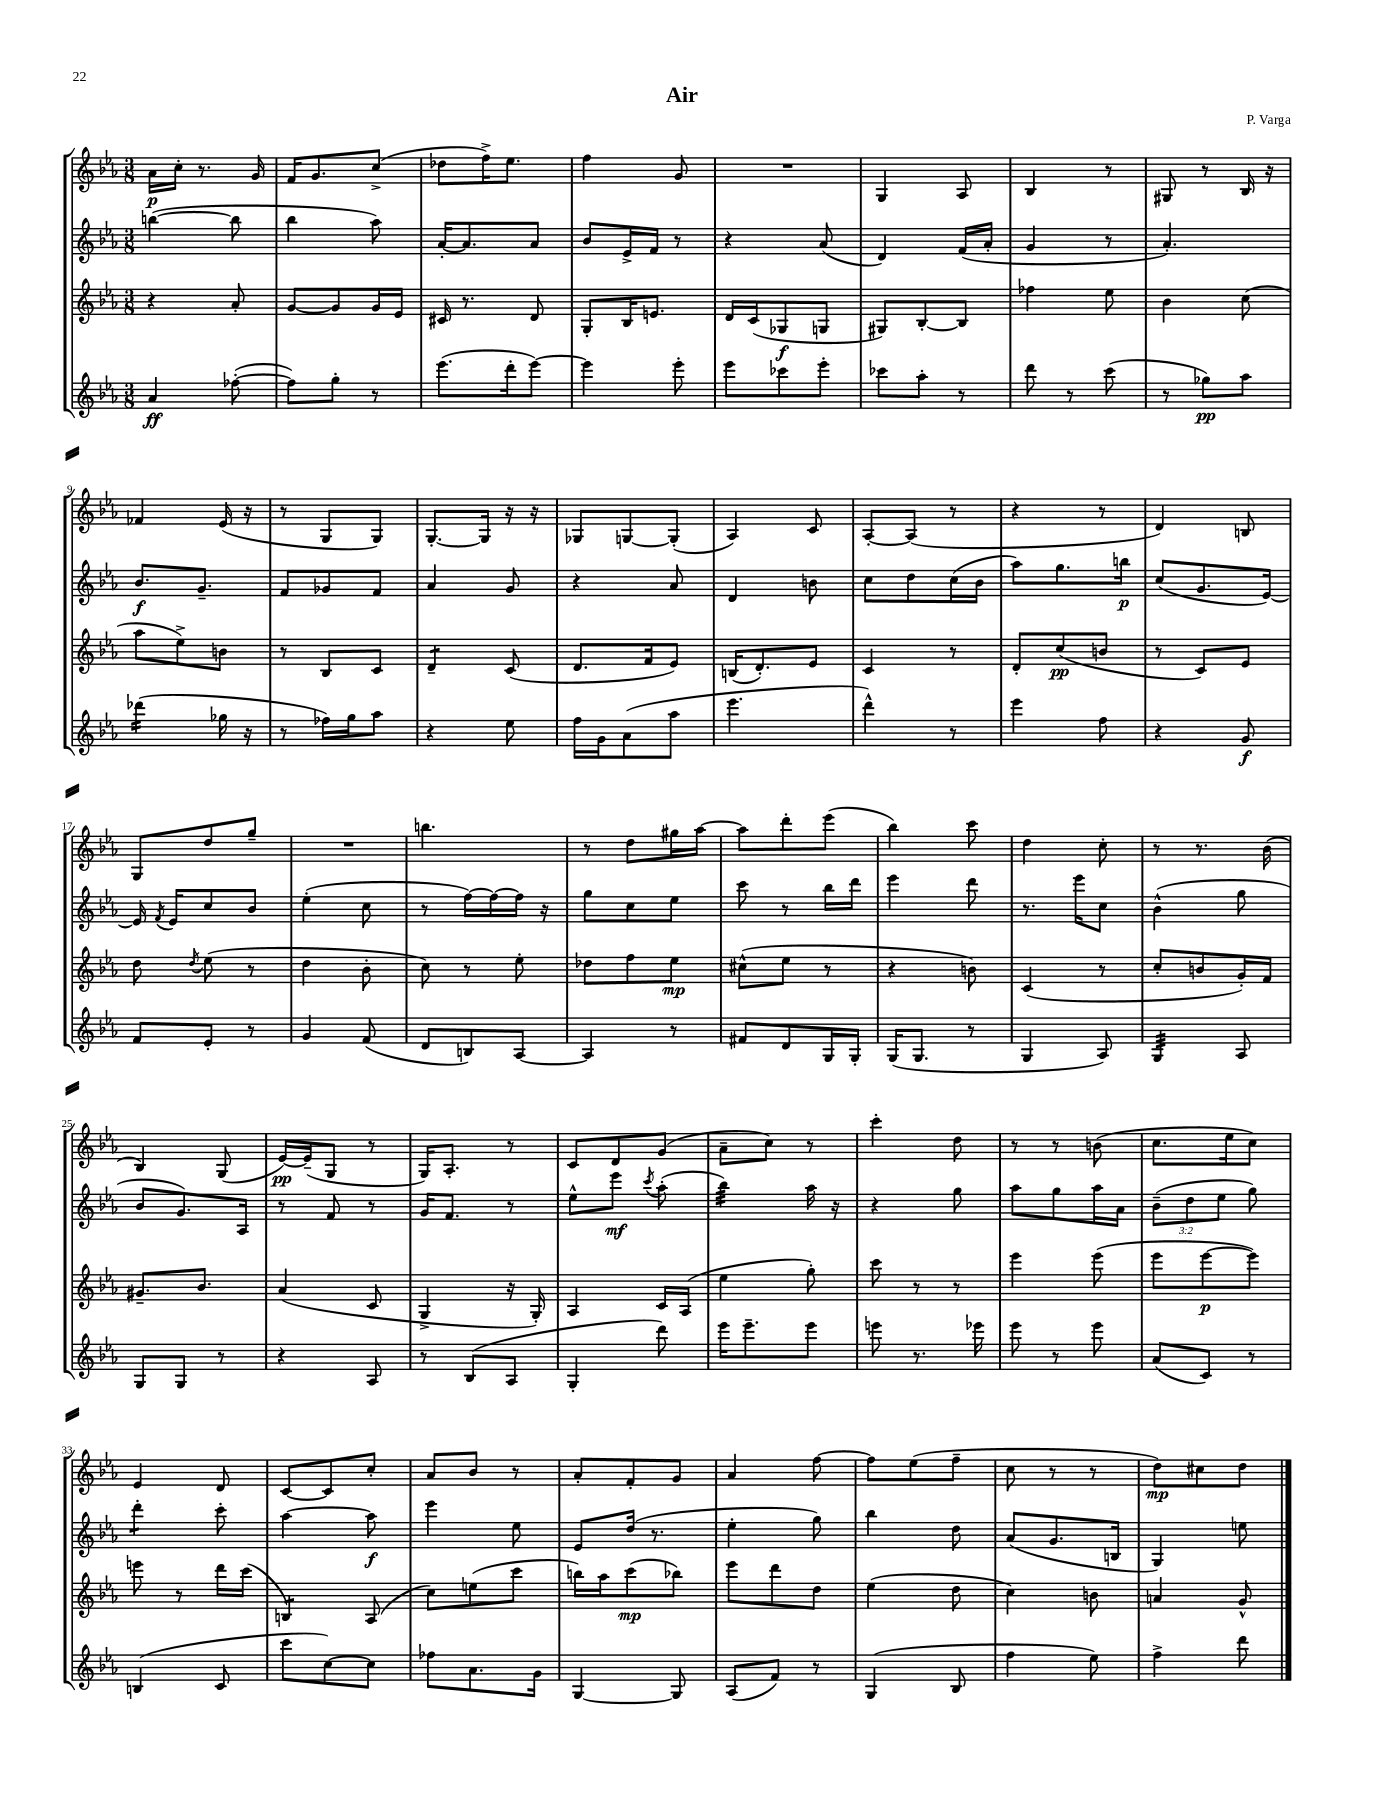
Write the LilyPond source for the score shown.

\header { title = "Air" composer = "P. Varga" }
<<
\new StaffGroup <<
\new Staff = "s0" {
    \clef treble \key ees \major \numericTimeSignature \time 3/8
    \autoBeamOff aes'16[\p c''16]-. r8. g'16 |
    f'16[ g'8. c''8]->( |
    des''8[ f''16->) ees''8.] |
    f''4 g'8 |
    R4. |
    g4 aes8 |
    bes4 r8 |
    gis8 r8 bes16 r16 |
    fes'4 ees'16( r16 |
    r8 g8[ g8]) |
    g8.[~-. g16] r16 r16 |
    ges8[ g8~ g8]-.( |
    aes4) c'8 |
    aes8[~-. aes8]( r8 |
    r4 r8 |
    d'4) b8 |
    g8[ d''8 g''8]-- |
    R4. |
    b''4. |
    r8 d''8[ gis''16 aes''16]~ |
    aes''8[ d'''8-. ees'''8]( |
    bes''4) c'''8 |
    d''4 c''8-. |
    r8 r8. bes'16( |
    bes4) g8( |
    ees'16[~\pp) ees'16--( g8] r8 |
    g16[) aes8.]-. r8 |
    c'8[ d'8 g'8]( |
    aes'8[-- c''8]) r8 |
    c'''4-. d''8 |
    r8 r8 b'8( |
    c''8.[ ees''16 c''8]) |
    ees'4 d'8 |
    c'8[~ c'8 c''8]-. |
    aes'8[ bes'8] r8 |
    aes'8[-. f'8-. g'8] |
    aes'4 f''8~ |
    f''8[ ees''8( f''8]-- |
    c''8 r8 r8 |
    d''8[\mp) cis''8 d''8] \bar "|." |
}
\new Staff = "s1" {
    \clef treble \key ees \major \numericTimeSignature \time 3/8 \override Staff.TupletNumber.text = #tuplet-number::calc-fraction-text
    \autoBeamOff b''4~( b''8 |
    bes''4 aes''8) |
    aes'16[~-. aes'8. aes'8] |
    bes'8[ ees'16-> f'16] r8 |
    r4 aes'8( |
    d'4) f'16[( aes'16]-. |
    g'4 r8 |
    aes'4.-.) |
    bes'8.[\f g'8.]-- |
    f'8[ ges'8 f'8] |
    aes'4 g'8 |
    r4 aes'8 |
    d'4 b'8 |
    c''8[ d''8 c''16( bes'16] |
    aes''8[) g''8. b''16]\p |
    c''8[( g'8. ees'16]~) |
    ees'16 \acciaccatura { f'8 } ees'16[ c''8 bes'8] |
    ees''4-.( c''8 |
    r8 f''16[~) f''16~ f''16] r16 |
    g''8[ c''8 ees''8] |
    c'''8 r8 bes''16[ d'''16] |
    ees'''4 d'''8 |
    r8. ees'''16[ c''8] |
    bes'4-^( g''8 |
    bes'8[ g'8.) aes16] |
    r8 f'8 r8 |
    g'16[ f'8.] r8 |
    ees''8[-^ ees'''8]\mf \acciaccatura { c'''8 } aes''8-.( |
    bes''4:32) aes''16 r16 |
    r4 g''8 |
    aes''8[ g''8 aes''16 aes'16] |
    \tuplet 3/2 { bes'8[--( d''8 ees''8] } g''8) |
    d'''4:8-. c'''8-. |
    aes''4~ aes''8\f |
    ees'''4 ees''8 |
    ees'8[ d''16]( r8. |
    ees''4-. g''8) |
    bes''4 d''8 |
    aes'8[( g'8. b16] |
    g4) e''8 \bar "|." |
}
\new Staff = "s2" {
    \clef treble \key ees \major \numericTimeSignature \time 3/8
    \autoBeamOff r4 aes'8-. |
    g'8[~ g'8 g'16 ees'16] |
    cis'16 r8. d'8 |
    g8[-. bes16 e'8.] |
    d'16[ c'16( ges8\f g8] |
    gis8[) bes8~-. bes8] |
    fes''4 ees''8 |
    bes'4 c''8( |
    aes''8[ ees''8->) b'8] |
    r8 bes8[ c'8] |
    d'4:8-- c'8( |
    d'8.[ f'16 ees'8]) |
    b16[( d'8.-.) ees'8] |
    c'4 r8 |
    d'8[-. c''8\pp( b'8] |
    r8 c'8[) ees'8] |
    d''8 \acciaccatura { d''8 } ees''8( r8 |
    d''4 bes'8-. |
    c''8) r8 ees''8-. |
    des''8[ f''8 ees''8]\mp |
    cis''8[-^( ees''8] r8 |
    r4 b'8) |
    c'4( r8 |
    c''8[-. b'8 g'16-.) f'16] |
    gis'8.[-- bes'8.] |
    aes'4( c'8 |
    g4-> r16 g16-.) |
    aes4 c'16[ aes16]( |
    ees''4 g''8-.) |
    c'''8 r8 r8 |
    ees'''4 ees'''8( |
    ees'''8[ ees'''8~\p ees'''8]) |
    e'''8 r8 d'''16[ c'''16]( |
    b4:8) aes8( |
    c''8[) e''8( c'''8] |
    b''16[) aes''16 c'''8\mp( bes''8]) |
    ees'''8[ d'''8 d''8] |
    ees''4( d''8 |
    c''4) b'8 |
    a'4 g'8-^ \bar "|." |
}
\new Staff = "s3" {
    \clef treble \key ees \major \numericTimeSignature \time 3/8
    \autoBeamOff aes'4\ff fes''8~-.( |
    fes''8[) g''8]-. r8 |
    ees'''8.[( d'''16-. ees'''8]~) |
    ees'''4 ees'''8-. |
    ees'''8[ ces'''8 ees'''8]-. |
    ces'''8[ aes''8]-. r8 |
    d'''8 r8 c'''8( |
    r8 ges''8[\pp) aes''8] |
    des'''4:16( ges''16 r16 |
    r8 fes''16[) g''16 aes''8] |
    r4 ees''8 |
    f''16[ g'16 aes'8( aes''8] |
    ees'''4. |
    d'''4-^) r8 |
    ees'''4 f''8 |
    r4 g'8\f |
    f'8[ ees'8]-. r8 |
    g'4 f'8( |
    d'8[ b8) aes8]~ |
    aes4 r8 |
    fis'8[ d'8 g16 g16]-. |
    g16[( g8.] r8 |
    g4 aes8) |
    g4:32 aes8 |
    g8[ g8] r8 |
    r4 aes8 |
    r8 bes8[( aes8] |
    g4-. d'''8) |
    ees'''16[ ees'''8.-- ees'''8] |
    e'''8 r8. ees'''16 |
    ees'''8 r8 ees'''8 |
    aes'8[( c'8]) r8 |
    b4( c'8 |
    c'''8[ c''8~) c''8] |
    fes''8[ aes'8. g'16] |
    g4~ g8 |
    aes8[( f'8]) r8 |
    g4( bes8 |
    f''4 ees''8) |
    f''4-> d'''8 \bar "|." |
}
>>
>>
